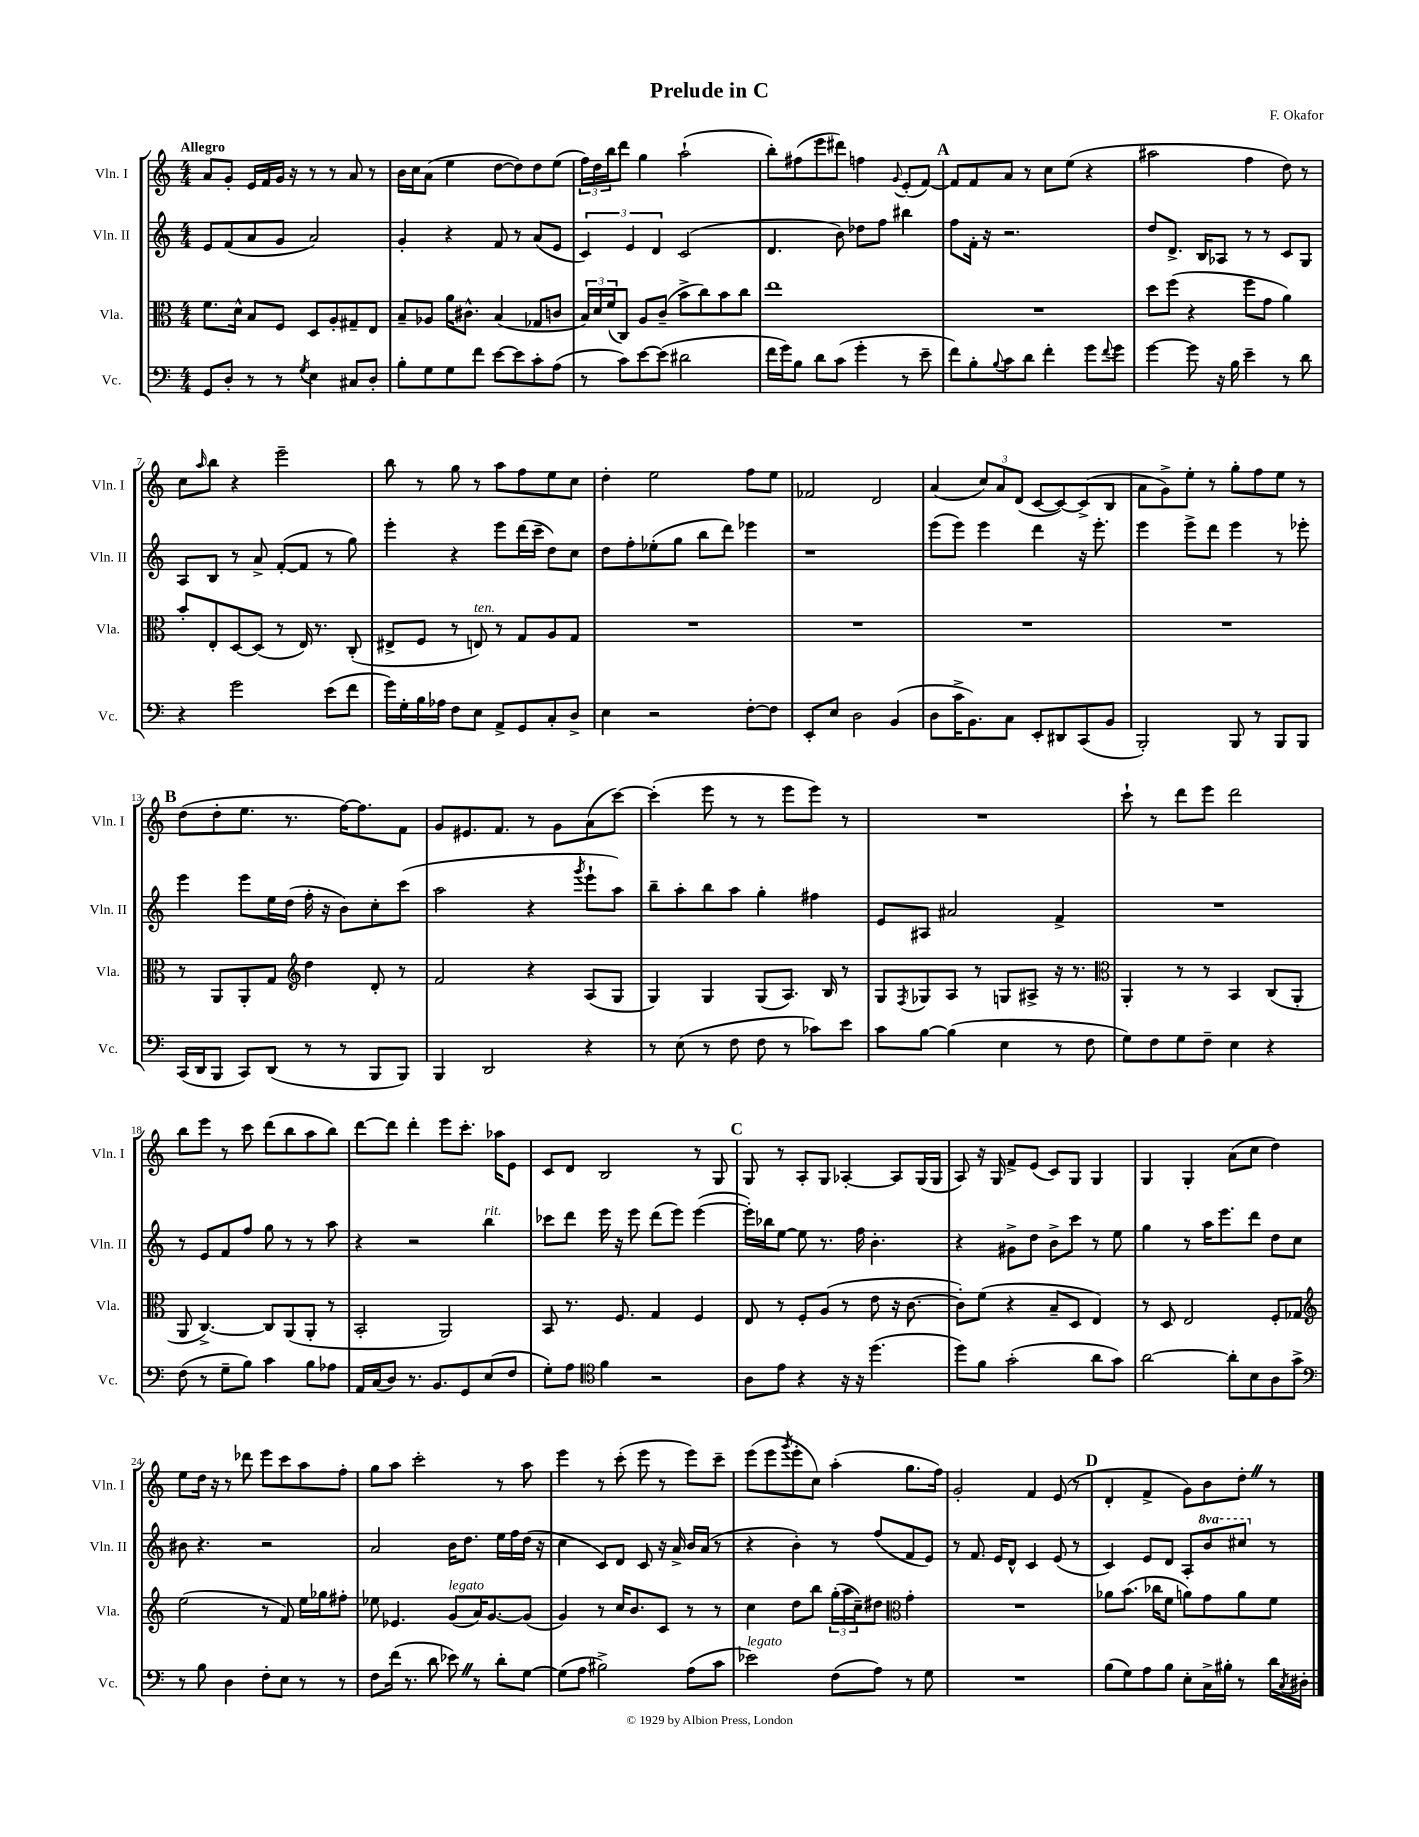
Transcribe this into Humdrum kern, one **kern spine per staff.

**kern	**kern	**kern	**kern
*staff4	*staff3	*staff2	*staff1
*clefF4	*clefC3	*clefG2	*clefG2
*k[]	*k[]	*k[]	*k[]
*M4/4	*M4/4	*M4/4	*M4/4
8GG	8.f	8e	8a
8D'	.	(8f	8g'
.	16d^^	.	.
8r	8B	8a	16e
.	.	.	16f
8r	8F	8g	16g
.	.	.	16r
8qG	.	.	.
4E	8D	2a)	8r
.	8A'	.	8r
8C#	8G#~	.	8a
8D'	8E	.	8r
=	=	=	=
8B'	8B~	4g'	16b
.	.	.	16cc
8G	8A-	.	(8a
8G	16a	4r	4ee
.	8.c#^^	.	.
8f	.	.	.
[8e	(4B	8f	[8dd
8e]	.	8r	8dd])
8c'	8G-	(8a	8dd
(8A	8c	8e	(8ee
=	=	=	=
8r	24B)	6c)	24ff)
.	24d	.	24dd
.	(24f	.	24bb
8c)	8C)	.	8ddd
.	.	6e	.
[8e	8A	.	4gg
.	.	6d	.
(8e]	(8c~	.	.
2d#	8b^	(2c	(2aa`
.	8cc)	.	.
.	8b	.	.
.	8cc	.	.
=	=	=	=
16f	1ee	4.d	8bb')
16g)	.	.	.
8B	.	.	(8ff#
8d	.	.	8eee
(8c	.	8b)	8ddd#)
4g'	.	8dd-	4ff
.	.	8ff	.
.	.	.	8qqg
8r	.	4bb#	(8e'
8e~	.	.	[8f)
=	=	=	=
8f)	1r	8ff	8f]
8B'	.	16f'	8f
.	.	16r	.
8qqB	.	.	.
8c	.	2.r	8a
8d	.	.	8r
4f'	.	.	8cc
.	.	.	(8ee
8g	.	.	4r
8qqf	.	.	.
8g	.	.	.
=	=	=	=
[4g	8dd	8dd	2aa#
.	(8ff	8.d^	.
8g]	4r	.	.
.	.	16B	.
16r	.	8A-	.
16B	.	.	.
4e~	8ff	8r	4ff
.	8g	8r	.
8r	4a)	8c	8dd)
8d	.	8G	8r
=	=	=	=
4r	8b'	8A	8cc
.	.	.	16qqaa
.	8E'	8B	8bb
2g	[8D	8r	4r
.	(8D]	8a^	.
.	8r	([8f'	2eee~
.	16E)	8f]	.
.	8.r	.	.
(8e	.	8r	.
8f	(8C'	8gg)	.
=	=	=	=
16g)	8E#^	4eee'	8bb
16G'	.	.	.
16B	8F	.	8r
16A-	.	.	.
8F	8r	4r	8gg
8E	8E)	.	8r
8AA^	8r	8eee	8aa
8GG	8G	(16ddd	8ff
.	.	16ccc~	.
8C'	8A	8dd)	8ee
8D^	8G	8cc	8cc
=	=	=	=
4E	1r	8dd	4dd'
.	.	8ff'	.
2r	.	(8ee-'	2ee
.	.	8gg	.
.	.	8bb	.
.	.	8ddd)	.
[8F'	.	4eee-	8ff
8F]	.	.	8ee
=	=	=	=
8EE'	1r	1r	2f-
8E	.	.	.
2D	.	.	.
.	.	.	2d
(4BB	.	.	.
=	=	=	=
8D	1r	(8eee	(4a
16c^	.	8eee)	.
8.BB)	.	.	.
.	.	4eee	12cc)
.	.	.	12a
8C	.	.	.
.	.	.	(12d
8EE'	.	4ddd	[8c
8DD#	.	.	8c_)
(8CC	.	16r	(8c^]
.	.	8.eee'	.
8BB	.	.	8B
=	=	=	=
2BBB')	1r	4eee	8a
.	.	.	8g^)
.	.	8eee^	8ee'
.	.	8ddd	8r
8BBB	.	4eee	8gg'
8r	.	.	8ff
8BBB	.	8r	8ee
8BBB	.	8eee-'	8r
=	=	=	=
(16CC	8r	4eee	(8dd
16DD	.	.	.
8BBB	8AA	.	8dd'
8CC)	8AA'	8eee	8.ee
(8DD	8G	16ee	.
.	.	(16dd	8.r
*	*clefG2	*	*
8r	4dd	16ff'	.
.	.	16r	.
8r	.	8b)	[16ff)
.	.	.	8.ff]
8BBB	8d'	8cc'	.
8BBB)	8r	(8ccc	8f
=	=	=	=
4BBB	2f	2aa	8g
.	.	.	8.e#
2DD	.	.	.
.	.	.	8.f
.	4r	4r	8r
.	.	.	8g
.	.	8qggg	.
4r	(8A	8eee`	(8a
.	8G	8aa)	[8ccc)
=	=	=	=
8r	4G)	8bb~	(4ccc']
(8E	.	8aa'	.
8r	4G	8bb	8eee
8F	.	8aa	8r
8F	(8G	4gg'	8r
8r	8.A)	.	8eee
8c-)	.	4ff#	8eee)
.	16B	.	.
8e	8r	.	8r
=	=	=	=
8c	8G	8e	1r
.	8qF	.	.
[8B	8G-	8A#	.
(4B]	8A	2a#	.
.	8r	.	.
4E	8G	.	.
.	8A#^	.	.
8r	16r	4f^	.
.	8.r	.	.
8F	.	.	.
=	=	=	=
*	*clefC3	*	*
8G)	4AA'	1r	8ccc`
8F	.	.	8r
8G	8r	.	8ddd
8F~	8r	.	8eee
4E	4BB	.	2ddd
4r	(8C	.	.
.	8AA'	.	.
=	=	=	=
(8F	8AA	8r	8bb
8r	[4.C^)	8e	8eee
8G~	.	8f	8r
8B)	.	8ff	8ccc
4c	8C]	8gg	(8ddd
.	(8AA	8r	8bb
8B	8AA'	8r	8aa
8A-	8r	8aa	8bb)
=	=	=	=
16AA	2BB'	4r	[8ddd
(16C	.	.	.
8D)	.	.	8ddd]
8.r	.	2r	4ddd'
8.BB	.	.	.
.	2AA)	.	8eee
8GG	.	.	8.ccc'
(8E	.	4bb	.
.	.	.	16aa-
8F	.	.	8e
=	=	=	=
8G')	8BB	8ccc-	8c
8A	8.r	8ddd	8d
*clefC4	*	*	*
4f	.	16eee	2B
.	8.F	16r	.
.	.	8eee	.
2r	4G	(8ddd	.
.	.	8eee)	.
.	4F	([4eee	8r
.	.	.	8G
=	=	=	=
8A	8E	16eee'])	8G
.	.	16bb-	.
8e	8r	[8ee	8r
4r	8F'	8ee]	8A'
.	(8A	8.r	8G
16r	8r	.	[4A-'
16r	.	16ff	.
(4.dd	8e	4.b'	.
.	16r	.	8A-]
.	[8.c	.	.
.	.	.	(16G
.	.	.	16G
=	=	=	=
8dd)	8c'])	4r	8A)
8f	(8f	.	16r
.	.	.	16G
(2g'	4r	8g#^	8f^
.	.	8dd	(8e
.	8B~	8b^	8c)
.	8D	8ccc	8G
8a	4E)	8r	4G
8g)	.	8ee	.
=	=	=	=
[2a	8r	4gg	4G
.	8D	.	.
.	2E	8r	4G'
.	.	16aa	.
.	.	8.eee	.
8a']	.	.	(8a
8B	.	8ddd	8cc
8A	8F'	8dd	4dd)
8g^	8G-	8cc	.
=	=	=	=
*clefF4	*clefG2	*	*
8r	(2ee	8b#	8ee
8B	.	4.r	16dd
.	.	.	16r
4D	.	.	8r
.	.	.	8ddd-
8F'	8r	2r	8eee
8E	8f)	.	8ccc
8r	16ee	.	8aa
.	16gg-	.	.
8r	8ff#'	.	8ff'
=	=	=	=
8F	8ee-	2a	8gg
(16f	4.e-	.	8aa
8.r	.	.	.
.	.	.	2ccc'
8d	.	.	.
8e-)	(8g	16b	.
.	.	8.dd	.
8r	16a)	.	.
.	[8.g	.	.
8d'	.	16ee	8r
.	.	16ff	.
[8G	(8g]	(16dd	8aa
.	.	16r	.
=	=	=	=
(8G]	4g)	4cc	4eee
8A	.	.	.
2B#^)	8r	8c)	8r
.	16cc	8d	(8ccc'
.	8.b	.	.
.	.	8c	8eee
.	8c	16r	8r
.	.	16a^	.
(8A	8r	16b	8eee)
.	.	(16a	.
8c	8r	8r	8ccc~
=	=	=	=
2e-)	4cc	4r	(8eee
.	.	.	8eee
.	.	.	8qggg
.	8dd	4b')	8eee'
.	8bb	.	8cc)
(8F	(24gg'	8r	(4aa'
.	24aa	.	.
.	24cc~)	.	.
8A)	8dd#	(8ff	.
*	*clefC3	*	*
8r	4g'	8f	8.gg
8G	.	8e)	.
.	.	.	16ff)
=	=	=	=
1r	1r	8r	2g'
.	.	8.f	.
.	.	16e	.
.	.	8d^^	.
.	.	4c	4f
.	.	(8e	(8e
.	.	8r	8r
=	=	=	=
(8B	8a-	4c)	4d'
8G)	(8.b	.	.
8A	.	8e	4f^
.	16cc-	.	.
8B	8f	8d	.
8E'	8a)	8A'	8g)
16C^	8g	8bb	8b
16B#'	.	.	.
8r	8a	8ccc#	8dd'
16d	8f	8r	8r
8qC	.	.	.
16D#'	.	.	.
==	==	==	==
*-	*-	*-	*-
